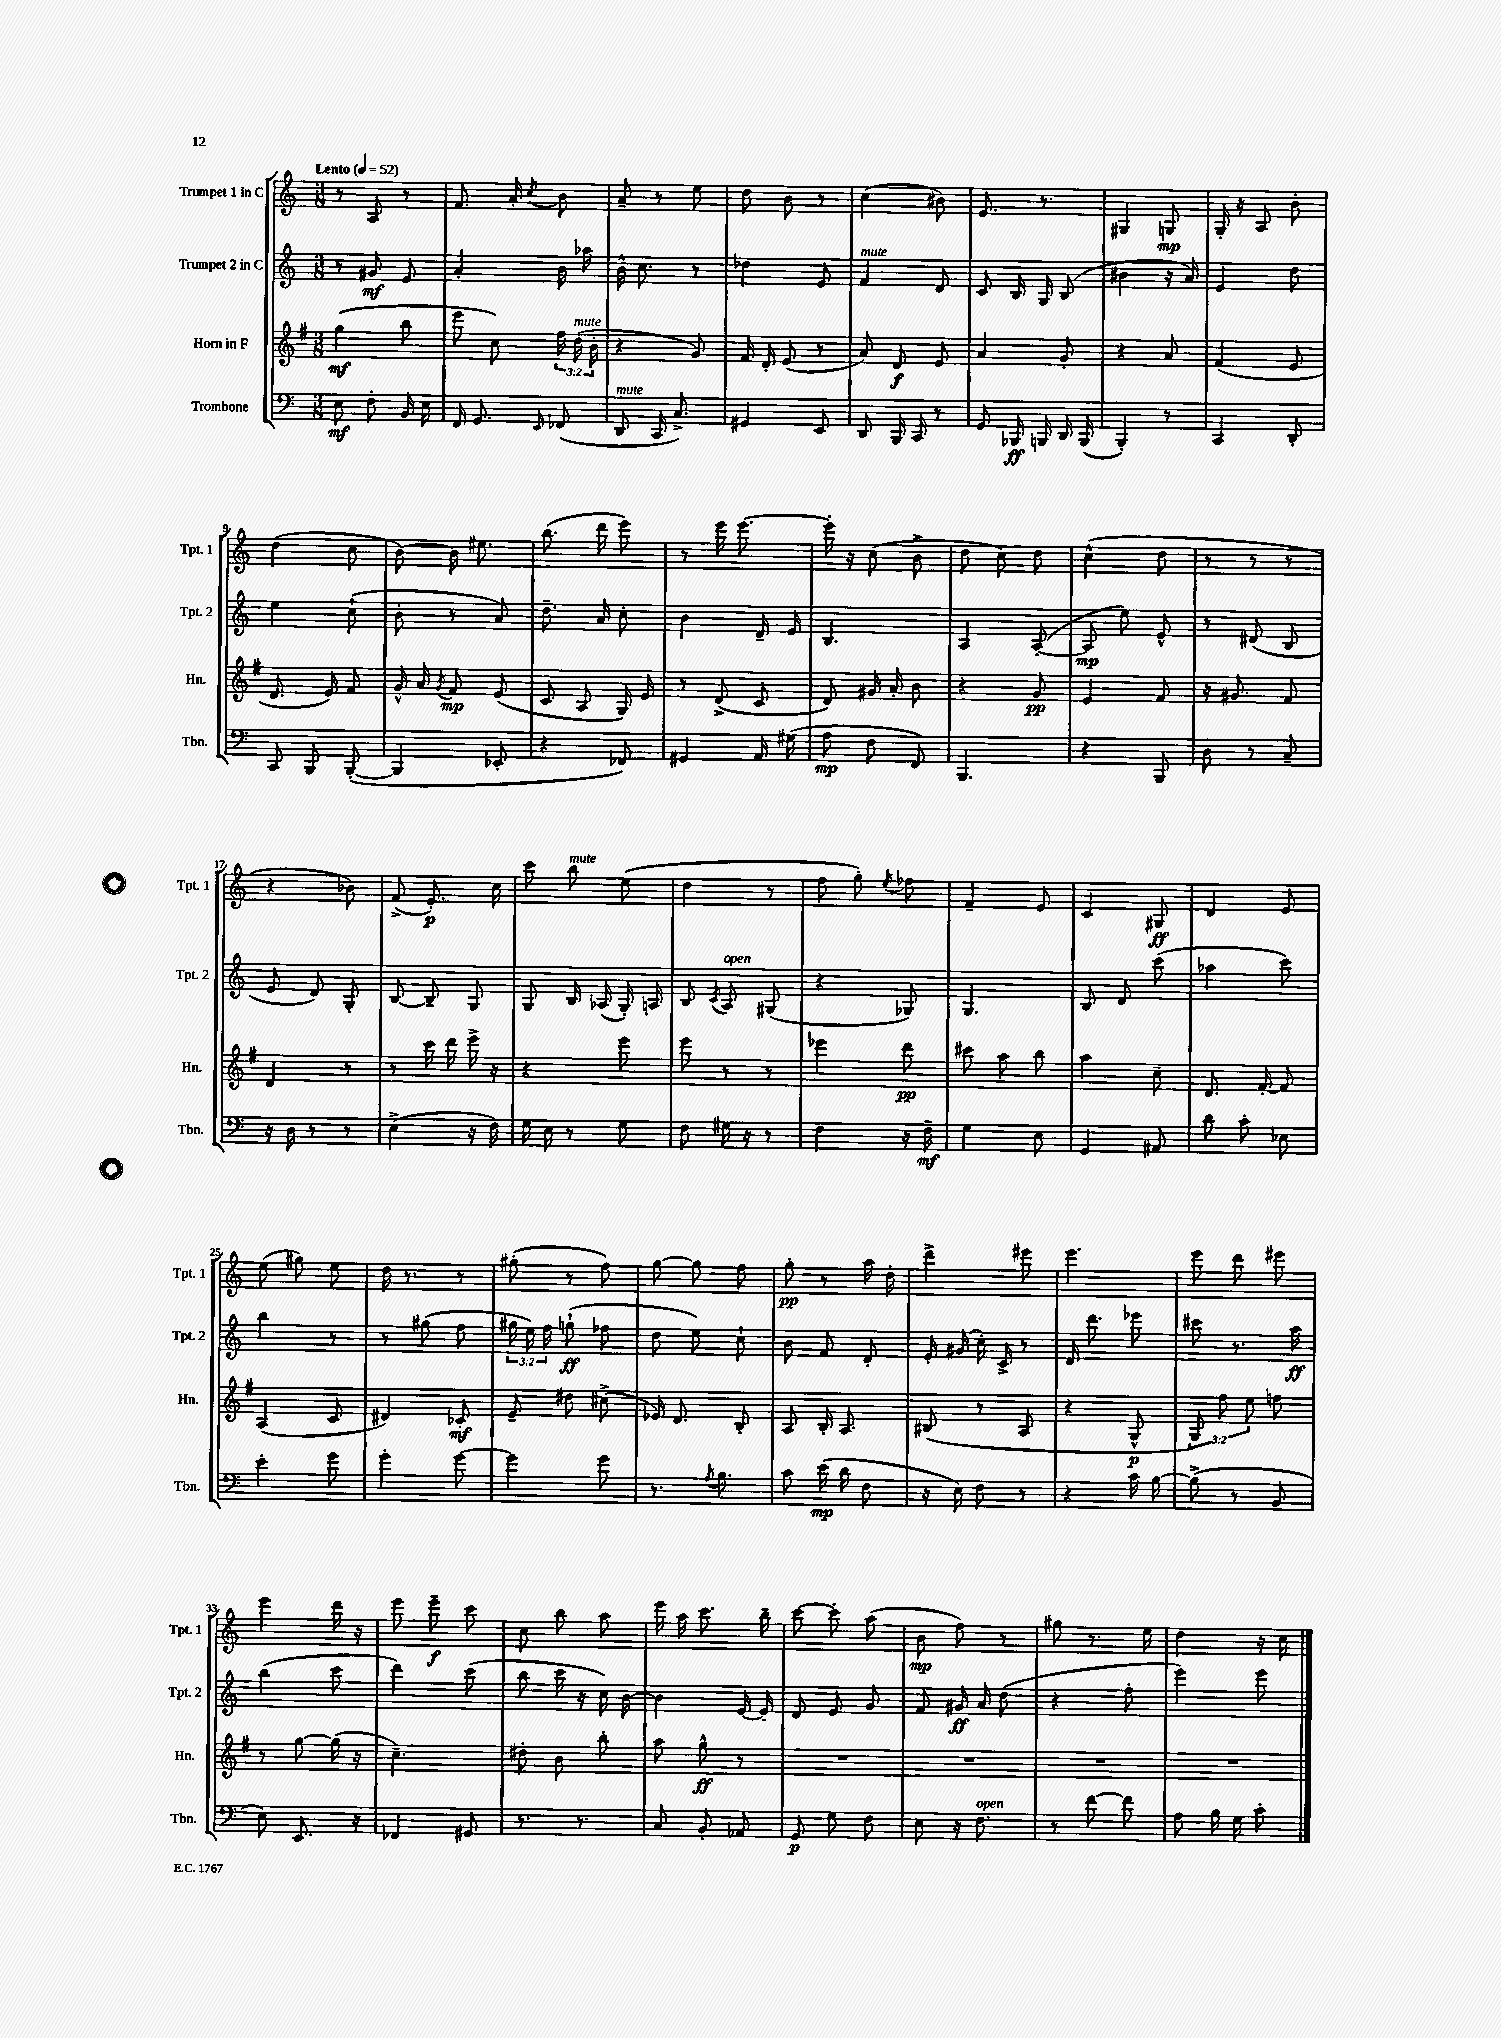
<<
\new StaffGroup <<
\new Staff = "s0" \with { instrumentName = "Trumpet 1 in C" shortInstrumentName = "Tpt. 1" } {
    \clef treble \key c \major \numericTimeSignature \time 3/8 \tempo "Lento" 4 = 52
    \autoBeamOff r8 a8 r8 |
    f'8. a'16-. \acciaccatura { c''8 } b'8 |
    a'8-- r8 e''8 |
    d''8 b'8 r8 |
    c''4( bis'8) |
    e'8. r8. |
    gis4 g8\mp |
    g16-. r16 a8 b'8-. |
    d''4( c''8 |
    b'8~) b'16 eis''8. |
    b''8.( d'''16 e'''8) |
    r8 e'''16 e'''8.~ |
    e'''16-. r16 c''8( b'8-> |
    d''8 c''8) d''8 |
    c''4-^( d''8 |
    r8 r8 r8 |
    r4 bes'8) |
    f'8->( e'8.-.\p) c''16 |
    c'''8 b''8^\markup { \italic "mute" } e''8( |
    d''4 r8 |
    f''8 g''8-.) \acciaccatura { e''8 } fes''8 |
    f'4-- e'8 |
    c'4 gis8\ff |
    d'4 e'8 |
    e''8( gis''8) e''8 |
    d''16 r8. r8 |
    gis''8-.( r8 f''8) |
    g''8~ g''8 f''8 |
    g''8-.\pp r8 a''16 d''16-. |
    d'''4-> eis'''8 |
    e'''4. |
    e'''8 d'''8 eis'''8 |
    e'''4 d'''16 r16 |
    e'''8 e'''8--\f c'''8 |
    c''8 b''8 a''8 |
    e'''16 a''16 c'''8. b''16-- |
    c'''8~ c'''8-. a''8( |
    b'8\mp f''8) r8 |
    gis''8 r8. e''16 |
    d''4 r16 c''16 \bar "|." |
}
\new Staff = "s1" \with { instrumentName = "Trumpet 2 in C" shortInstrumentName = "Tpt. 2" } {
    \clef treble \key c \major \numericTimeSignature \time 3/8 \override Staff.TupletNumber.text = #tuplet-number::calc-fraction-text
    \autoBeamOff r8 gis'8\mf e'8 |
    a'4-. b'16 aes''16 |
    b'16-^ c''8. r8 |
    des''4 e'8 |
    f'4^\markup { \italic "mute" } d'8 |
    c'8 b16 g16 b8( |
    bis'4 r16 a'16) |
    e'4 d''8 |
    e''4 c''8-!( |
    b'8-. r8 a'8) |
    d''8.-- a'16 c''8-. |
    b'4 d'16-- e'16 |
    b4. |
    a4 a8~-.( |
    a8\mp e''8) e'8-^ |
    r8 dis'8( b8 |
    e'8 d'8) g8-. |
    b8~ b8-- g8 |
    g8 b16 aes16( g16-.) a16 |
    b8 \acciaccatura { c'8 } a8^\markup { \italic "open" } gis8( |
    r4 ges8) |
    g4. |
    b8 d'8 c'''8( |
    aes''4 c'''8) |
    b''4 r8 |
    r8 gis''8( f''8 |
    \tuplet 3/2 { gis''16 e''16) f''16 } g''8-!\ff( fes''8 |
    d''8 e''8) c''8-! |
    b'8 f'8 d'8-. |
    e'16-. gis'16( c''16-.) c'16-> r8 |
    d'16 d'''8. ees'''8 |
    cis'''8 r8. a''16\ff |
    b''4( c'''8 |
    d'''4) c'''8( |
    b''8 c'''16 r16 c''16) b'16~ |
    b'4 e'16~ e'16-. |
    d'8 e'8 g'8 |
    f'8 gis'16\ff a'16 d''8( |
    r4 f''8-. |
    e'''4) e'''8 \bar "|." |
}
\new Staff = "s2" \with { instrumentName = "Horn in F" shortInstrumentName = "Hn." } {
    \clef treble \key g \major \numericTimeSignature \time 3/8 \override Staff.TupletNumber.text = #tuplet-number::calc-fraction-text
    \autoBeamOff g''4\mf( b''8 |
    e'''8 c''8) \tuplet 3/2 { fis''16 d''16^\markup { \italic "mute" }( b'16-. } |
    r4 g'8) |
    fis'16 d'16-. e'8( r8 |
    a'8) d'8\f e'8 |
    a'4 g'8-. |
    r4 a'8 |
    fis'4( e'8 |
    d'8. e'16) fis'8 |
    g'16-^ a'16 \acciaccatura { g'8 } fis'8\mp e'8( |
    c'8 a8 g16) e'16 |
    r8 d'8->( c'8 |
    d'8) gis'16 a'16-. b'8 |
    r4 g'8\pp |
    e'4 fis'8 |
    r16 gis'8. fis'8 |
    d'4 r8 |
    r8 c'''16 d'''16 e'''16-> r16 |
    r4 e'''8 |
    e'''8 r8 r8 |
    ees'''4 d'''8\pp |
    cis'''8 a''8 b''8 |
    a''4 c''8-- |
    d'8. fis'16~-. fis'8 |
    a4( c'8 |
    dis'4) ces'8-.\mf |
    e'8-- dis''8 cis''8->( |
    ees'16) d'8. b8-. |
    a8 b16-. a8. |
    bis8( r8 a8 |
    r4 g8-^\p |
    \tuplet 3/2 { g8) fis''8 e''8 } f''8 |
    r8 g''8~ g''16( r16 |
    c''4.--) |
    dis''8-. b'8 b''8-. |
    a''8 g''8-^\ff r8 |
    R4. |
    R4. |
    R4. |
    R4. \bar "|." |
}
\new Staff = "s3" \with { instrumentName = "Trombone" shortInstrumentName = "Tbn." } {
    \clef bass \key c \major \numericTimeSignature \time 3/8
    \autoBeamOff e8\mf f8-. b,16 e16 |
    f,16 g,8. \grace { e,16 } fes,8( |
    d,8^\markup { \italic "mute" } c,16 c8.->) |
    gis,4 e,8 |
    d,8 b,,16 c,16 r8 |
    g,8 bes,,16\ff b,,16 d,16 b,,16( |
    b,,4-.) r8 |
    c,4 d,8-. |
    c,8 b,,8 b,,8~-.( |
    b,,4 ees,8-. |
    r4 fes,8) |
    gis,4 a,16 gis16( |
    a8\mp f8 f,8) |
    b,,4. |
    r4 b,,8 |
    d8 r8 c8-- |
    r16 d16 r8 r8 |
    e4->( r16 f16) |
    g16 e16 r8 g8 |
    f8 gis16 r16 r8 |
    f4 r16 f16--\mf |
    g4 e8 |
    g,4 ais,8 |
    d'8 c'8-. ees8 |
    e'4-. g'8 |
    g'4-. g'8~ |
    g'4 g'8 |
    r8. \acciaccatura { a8 } b8. |
    c'8 e'16\mp( d'16 f8 |
    r16 e16) f8 r8 |
    r4 c'16 b16~ |
    b8->( r8 b,8 |
    e8) e,8. r16 |
    fes,4 gis,8 |
    r8. r8. |
    c8 b,8-. aes,8 |
    g,8\p g8 f8 |
    e8 r16 f8.^\markup { \italic "open" } |
    r8 f'8~ f'8 |
    a8 b16 g16 c'8-. \bar "|." |
}
>>
>>
